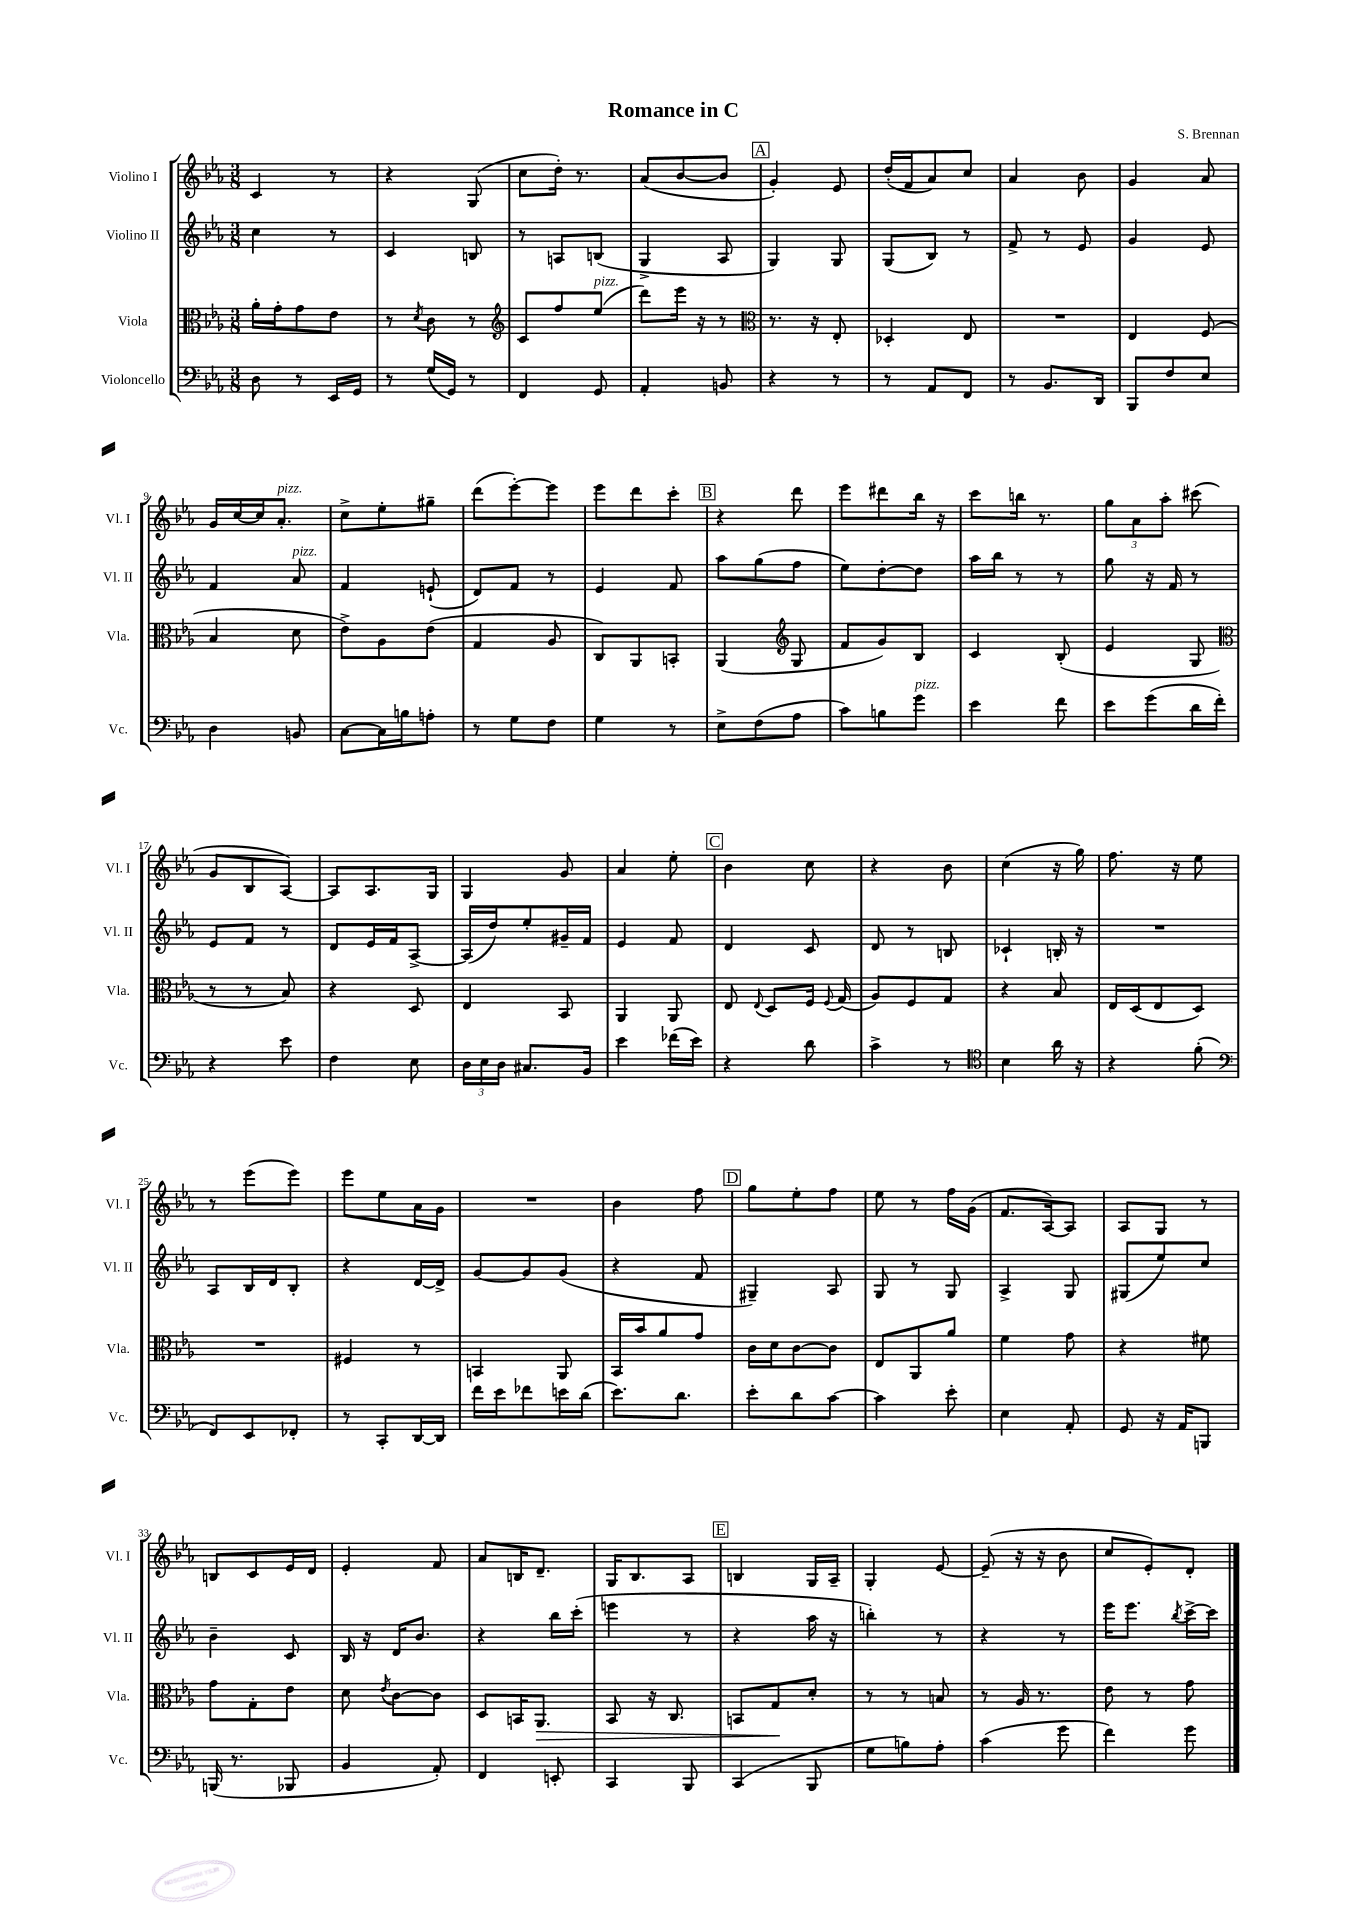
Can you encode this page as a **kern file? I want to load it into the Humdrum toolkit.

**kern	**kern	**dynam	**kern	**kern
*part4	*part3	*part3	*part2	*part1
*staff4	*staff3	*staff3	*staff2	*staff1
*I"Violoncello	*I"Viola	*	*I"Violino II	*I"Violino I
*I'Vc.	*I'Vla.	*	*I'Vl. II	*I'Vl. I
*clefF4	*clefC3	*	*clefG2	*clefG2
*k[b-e-a-]	*k[b-e-a-]	*	*k[b-e-a-]	*k[b-e-a-]
*M3/8	*M3/8	*	*M3/8	*M3/8
=1	=1	=1	=1	=1
8D\	16a-'\LL	.	4cc\	4c/
.	16g'\J	.	.	.
8r	8g\	.	.	.
16EE-/LL	8e-\J	.	8r	8r
16GG/JJ	.	.	.	.
=2	=2	=2	=2	=2
8r	8r	.	4c/	4r
.	8qd/	.	.	.
(16G/LL	8c\	.	.	.
16GG/JJ)	.	.	.	.
8r	8r	.	8Bn/	(8G/
=3	=3	=3	=3	=3
*	*clefG2	*	*	*
4FF/	8c/L	.	8r	8cc\L
.	8ff/	.	8An/L	16dd'\Jk)
.	.	.	.	8.r
!	!LO:TX:a:i:t=pizz.	!	!	!
8GG/	(8ee-/J	.	(8Bn/J	.
=4	=4	=4	=4	=4
4AA-'/	8ddd\L)	.	4G^/	(8a-/L
.	16eee-\Jk	.	.	[8b-/
.	16r	.	.	.
8BBn/	8r	.	8A-/	8b-/J]
!!LO:REH:place=s1:t=A
=5	=5	=5	=5	=5
*	*clefC3	*	*	*
4r	8.r	.	4G/)	4g'/)
.	16r	.	.	.
8r	8E-'/	.	8G/	8e-/
=6	=6	=6	=6	=6
8r	4D-X'/	.	(8G/L	(16dd'/LL
.	.	.	.	16f/J
8AA-/L	.	.	8B-/J)	8a-/)
8FF/J	8E-/	.	8r	8cc/J
=7	=7	=7	=7	=7
8r	4.r	.	8f^/	4a-/
8.BB-/L	.	.	8r	.
.	.	.	8e-/	8b-\
16DD/Jk	.	.	.	.
=8	=8	=8	=8	=8
8BBB-/L	4E-/	.	4g/	4g/
8F/	.	.	.	.
8E-/J	(8F/	.	8e-/	8a-/
!!LO:LB:g=z
=9	=9	=9	=9	=9
4D\	4B-/	.	4f/	16g/LL
.	.	.	.	[16cc/
.	.	.	.	16cc/J]
!	!	!	!	!LO:TX:a:i:t=pizz.
.	.	.	.	8.a-'/J
!	!	!	!LO:TX:a:i:t=pizz.	!
8BBn/	8d\	.	8a-/	.
=10	=10	=10	=10	=10
[8C\L	8e-^\L)	.	4f/	8cc^\L
16C\L]	8A-\	.	.	8ee-'\
16Bn\J	.	.	.	.
8An'\J	(8e-\J	.	(8en`/	8gg#X~\J
=11	=11	=11	=11	=11
8r	4G/	.	8d/L)	(8ddd\L
8G\L	.	.	8f/J	[8eee-'\)
8F\J	8A-/	.	8r	8eee-\J]
=12	=12	=12	=12	=12
4G\	8C/L)	.	4e-/	8eee-\L
.	8AA-/	.	.	8ddd\
8r	8BBn'/J	.	8f/	8ccc'\J
!!LO:REH:place=s1:t=B
=13	=13	=13	=13	=13
8E-^\L	(4AA-/	.	8aa-\L	4r
(8F\	.	.	(8gg\	.
*	*clefG2	*	*	*
8A-\J	8G/	.	8ff\J	8ddd\
=14	=14	=14	=14	=14
8c\L)	8f/L	.	8ee-\L)	8eee-\L
8Bn\	8g/)	.	[8dd'\	8ddd#X\
!LO:TX:a:i:t=pizz.	!	!	!	!
8g\J	8B-/J	.	8dd\J]	16bb-\Jk
.	.	.	.	16r
=15	=15	=15	=15	=15
4e-\	4c/	.	16aa-\LL	8ccc\L
.	.	.	16bb-\JJ	.
.	.	.	8r	16bbn\Jk
.	.	.	.	8.r
8f\	(8B-'/	.	8r	.
=16	=16	=16	=16	=16
8e-\L	4e-/	.	8gg\	12gg\L
.	.	.	.	12a-\
(8g\	.	.	16r	.
.	.	.	.	12aa-'\J
.	.	.	16f/	.
16d\L	8G/	.	8r	(8ccc#X\
16f'\JJ)	.	.	.	.
!!LO:LB:g=z
=17	=17	=17	=17	=17
*	*clefC3	*	*	*
4r	8r	.	8e-/L	8g/L
.	8r	.	8f/J	8B-/
8e-\	8B-/)	.	8r	[8A-/J)
=18	=18	=18	=18	=18
4F\	4r	.	8d/L	8A-/L]
.	.	.	16e-/L	8.A-/
.	.	.	16f/J	.
8E-\	8D/	.	[8A-^/J	.
.	.	.	.	16G/Jk
=19	=19	=19	=19	=19
24D\LL	4E-/	.	(16A-/LL]	4G/
24E-\	.	.	.	.
.	.	.	16dd/J)	.
24D\JJ	.	.	.	.
8.C#X/L	.	.	8ee-'/	.
.	8BB-/	.	16g#X~/L	8g/
16BB-/Jk	.	.	16f/JJ	.
=20	=20	=20	=20	=20
4e-\	4AA-/	.	4e-/	4a-/
(16f-X\LL	8AA-/	.	8f/	8ee-'\
16e-\JJ)	.	.	.	.
!!LO:REH:place=s1:t=C
=21	=21	=21	=21	=21
4r	8E-/	.	4d/	4b-\
.	8qqE-/	.	.	.
.	8D/L	.	.	.
8d\	16F/Jk	.	8c/	8cc\
.	8qqF/	.	.	.
.	(16G/	.	.	.
=22	=22	=22	=22	=22
4c^\	8A-/L)	.	8d/	4r
.	8F/	.	8r	.
8r	8G/J	.	8Bn/	8b-\
=23	=23	=23	=23	=23
*clefC4	*	*	*	*
4B-\	4r	.	4c-X`/	(4cc\
16a-\	8B-/	.	16Bn'/	16r
16r	.	.	16r	16gg\)
=24	=24	=24	=24	=24
4r	16E-/LL	.	4.r	8.ff\
.	(16D/J	.	.	.
.	8E-/	.	.	.
.	.	.	.	16r
(8f'\	8D/J)	.	.	8ee-\
!!LO:LB:g=z
=25	=25	=25	=25	=25
*clefF4	*	*	*	*
8FF/L)	4.r	.	8A-/L	8r
8EE-/	.	.	16B-/L	(8eee-\L
.	.	.	16d/J	.
8FF-X'/J	.	.	8B-'/J	8eee-\J)
=26	=26	=26	=26	=26
8r	4F#X/	.	4r	8eee-\L
8CC'/L	.	.	.	8ee-\
[16DD/L	8r	.	[16d/LL	16a-\L
16DD/JJ]	.	.	16d^/JJ]	16g\JJ
=27	=27	=27	=27	=27
16f\LL	4BBn/	.	[8g/L	4.r
16e-\J	.	.	.	.
8f-X\	.	.	8g/]	.
16en\L	8AA-/	.	(8g/J	.
(16d\JJ	.	.	.	.
=28	=28	=28	=28	=28
8.e-\L)	16BB-/LL	.	4r	4b-\
.	16b-/J	.	.	.
.	8a-/	.	.	.
8.d\J	.	.	.	.
.	8g/J	.	8f/	8ff\
!!LO:REH:place=s1:t=D
=29	=29	=29	=29	=29
8e-'\L	16c\LL	.	4G#X~/)	8gg\L
.	16d\J	.	.	.
8d\	[8c\	.	.	8ee-'\
[8c\J	8c\J]	.	8A-/	8ff\J
=30	=30	=30	=30	=30
4c\]	8E-/L	.	8G/	8ee-\
.	8AA-/	.	8r	8r
8e-'\	8a-/J	.	8G/	16ff\LL
.	.	.	.	(16g\JJ
=31	=31	=31	=31	=31
4E-\	4f\	.	4A-^/	8.f/L
.	.	.	.	[16A-/k)
8AA-'/	8g\	.	8G/	8A-/J]
=32	=32	=32	=32	=32
8GG/	4r	.	(8G#X/L	8A-/L
16r	.	.	8ee-/)	8G/J
16AA-/KL	.	.	.	.
8BBBn/J	8f#X\	.	8cc/J	8r
!!LO:LB:g=z
=33	=33	=33	=33	=33
(16BBBn/	8g\L	.	4b-~\	8Bn/L
8.r	.	.	.	.
.	8G'\	.	.	8c/
8BBB-X/	8e-\J	.	8c/	16e-/L
.	.	.	.	16d/JJ
=34	=34	=34	=34	=34
4BB-/	8d\	.	16B-/	4e-'/
.	.	.	16r	.
.	8qe-/	.	.	.
.	[8c\L	.	16d/KL	.
.	.	.	8.b-/J	.
8AA-'/)	8c\J]	.	.	8f/
=35	=35	=35	=35	=35
4FF/	8D/L	.	4r	8a-/L
.	16BBn/K	.	.	16Bn/K
!	!	!LO:HP:b	!	!
.	8.AA-/J	>	.	8.d~/J
8EEn'/	.	.	16bb-\LL	.
.	.	.	(16ccc'\JJ	.
=36	=36	=36	=36	=36
4CC/	8BB-/	.	4eeen\	16G/KL
.	.	.	.	8.B-/
.	16r	.	.	.
.	8.C/	.	.	.
8BBB-/	.	.	8r	8A-/J
!!LO:REH:place=s1:t=E
=37	=37	=37	=37	=37
(4CC/	8BBn/L	.	4r	4Bn/
.	8G/	.	.	.
8BBB-/	8d'/J	]	16aa-\	16G/LL
.	.	.	16r	16A-~/JJ
=38	=38	=38	=38	=38
8G\L	8r	.	4bbn'\)	4G'/
8Bn\)	8r	.	.	.
8A-'\J	8Bn/	.	8r	[8e-/
=39	=39	=39	=39	=39
(4c\	8r	.	4r	(8e-~/]
.	16A-/	.	.	16r
.	8.r	.	.	16r
8g\	.	.	8r	8b-\
=40	=40	=40	=40	=40
4f\)	8e-\	.	16eee-\KL	8cc/L
.	.	.	8.eee-\J	.
.	8r	.	.	8e-'/)
.	.	.	8qbb-/	.
8g\	8g\	.	[16ccc^\LL	8d'/J
.	.	.	16ccc\JJ]	.
==	==	==	==	==
*-	*-	*-	*-	*-
